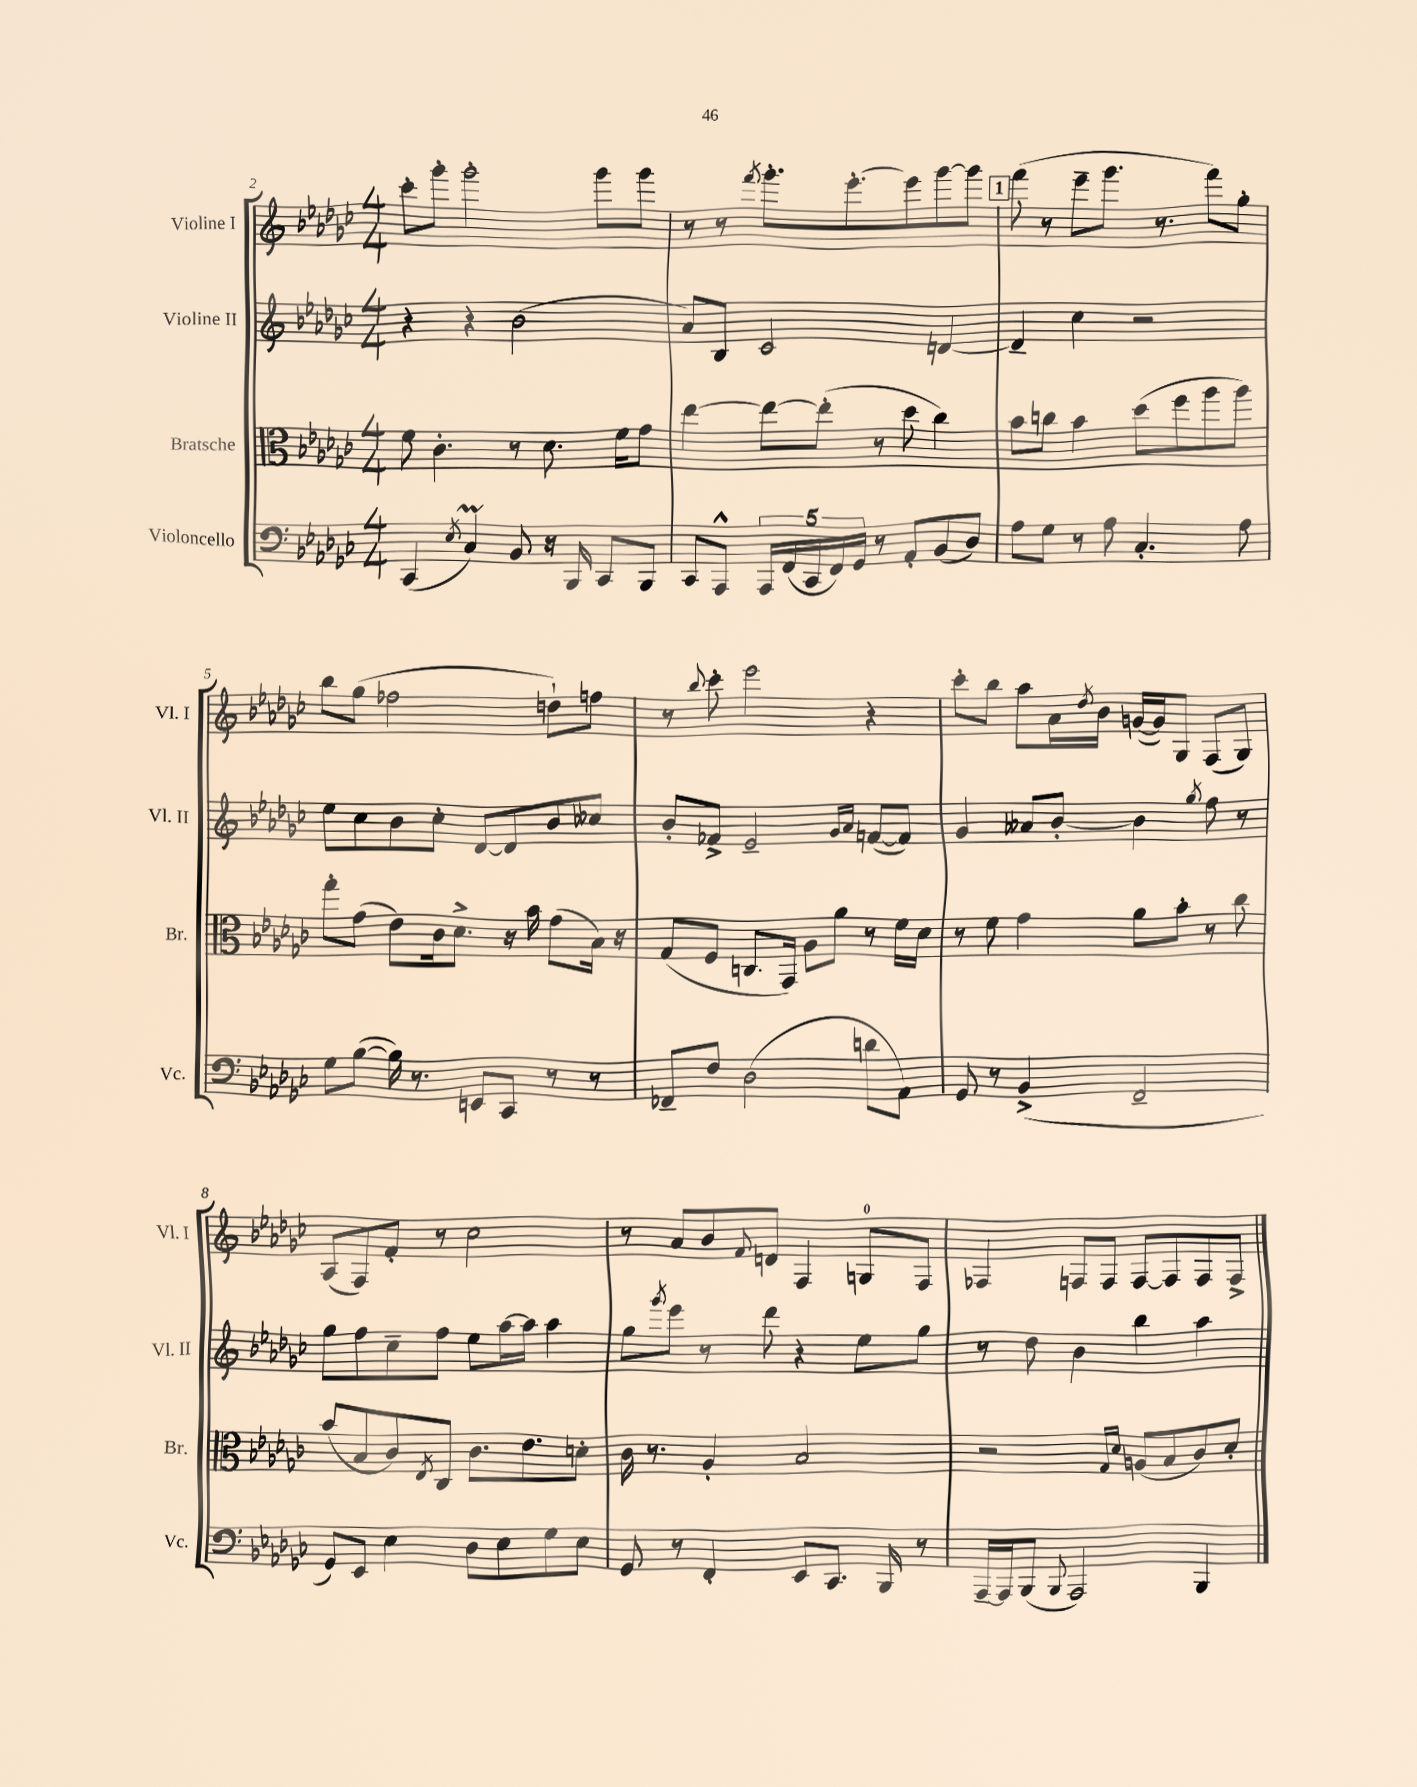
<<
\new StaffGroup <<
\new Staff = "s0" \with { instrumentName = "Violine I" shortInstrumentName = "Vl. I" } {
    \clef treble \key ges \major \numericTimeSignature \time 4/4
    ces'''8-. ges'''8-. ges'''2-. ges'''8 ges'''8 |
    r8 r8 \acciaccatura { f'''8 } ges'''8.-. ees'''8.~-. ees'''8 ges'''8~ ges'''8 |
    \mark \markup { \box "1" } f'''8( r8 ees'''8-- ges'''8. r8. f'''8) ges''8-. |
    bes''8 ges''8( fes''2 d''8-!) f''8 |
    r8 \appoggiatura { bes''8 } ces'''8-. ees'''2 r4 |
    ces'''8-. bes''8 aes''8 aes'16 \acciaccatura { des''8 } bes'16 g'16~( g'16) ges8 f8( ges8) |
    aes8( f8) f'8-. r8 ces''2 |
    r8 aes'8 bes'8 \appoggiatura { f'8 } d'8 f4 g8-0 f8 |
    fes4 f8 f8 f8~ f8 f8 f8-> \bar "|." |
}
\new Staff = "s1" \with { instrumentName = "Violine II" shortInstrumentName = "Vl. II" } {
    \clef treble \key ges \major \numericTimeSignature \time 4/4
    r4 r4 bes'2( |
    aes'8) bes8 ces'2 d'4~ |
    \mark \markup { \box "1" } d'4-- ces''4 r2 |
    ees''8 ces''8 bes'8 ces''8-. des'8~ des'8 bes'8 ceses''8 |
    bes'8-. fes'8-> ees'2-- \grace { ges'16 aes'16 } f'8~( f'8) |
    ges'4 aeses'8 bes'8~-. bes'4 \acciaccatura { ges''8 } f''8 r8 |
    ges''8 f''8 ces''8-- f''8 ees''8 aes''16~ aes''16 aes''4 |
    ges''8 \acciaccatura { ges'''8 } ees'''8 r8 des'''8 r4 ees''8 ges''8 |
    r8 des''8 bes'4 bes''4 aes''4 \bar "|." |
}
\new Staff = "s2" \with { instrumentName = "Bratsche" shortInstrumentName = "Br." } {
    \clef alto \key ges \major \numericTimeSignature \time 4/4
    f'8 ces'4.-. r8 des'8. f'16 ges'8 |
    ees''4~ ees''8~ ees''8-.( r8 des''8 ces''4) |
    \mark \markup { \box "1" } bes'8 c''8 bes'4 des''8( f''8 aes''8 aes''8) |
    ges''8-. ges'8( ees'8) ces'16 des'8.-> r16 bes'16 ges'8( bes16) r16 |
    ges8( f8 c8. ges,16) aes8 aes'8 r8 f'16 des'16 |
    r8 f'8 ges'4 aes'8 bes'8-. r8 ces''8 |
    bes'8( bes8 ces'8) \acciaccatura { ees8 } ces8 ces'8. ees'8. d'8-. |
    ces'16 r8. aes4-. bes2 |
    r2 \grace { ges16 des'16 } a8( bes8 ces'8) des'8-. \bar "|." |
}
\new Staff = "s3" \with { instrumentName = "Violoncello" shortInstrumentName = "Vc." } {
    \clef bass \key ges \major \numericTimeSignature \time 4/4
    ces,4( \acciaccatura { ees8 } ces4\prall) bes,8 r16 bes,,16 ces,8 bes,,8 |
    ces,8 aes,,8-^ \tuplet 5/4 { aes,,16 f,16( ces,16 f,16) ges,16 } r8 aes,8-. bes,8( des8) |
    \mark \markup { \box "1" } aes8 ges8 r8 aes8 ces4.-. aes8 |
    ges8 bes8~( bes16) r8. e,8 ces,8 r8 r8 |
    fes,8-- f8 des2( d'8 aes,8) |
    ges,8 r8 bes,4->( f,2-- |
    ges,8) ees,8 ees4 des8 ees8 ges8 ees8 |
    ges,8 r8 f,4-. ees,8 ces,8. bes,,16 r8 |
    aes,,16~-- aes,,16 bes,,8( \appoggiatura { bes,,8 } aes,,2) bes,,4 \bar "|." |
}
>>
>>
\layout { \context { \Score currentBarNumber = #2 } }
